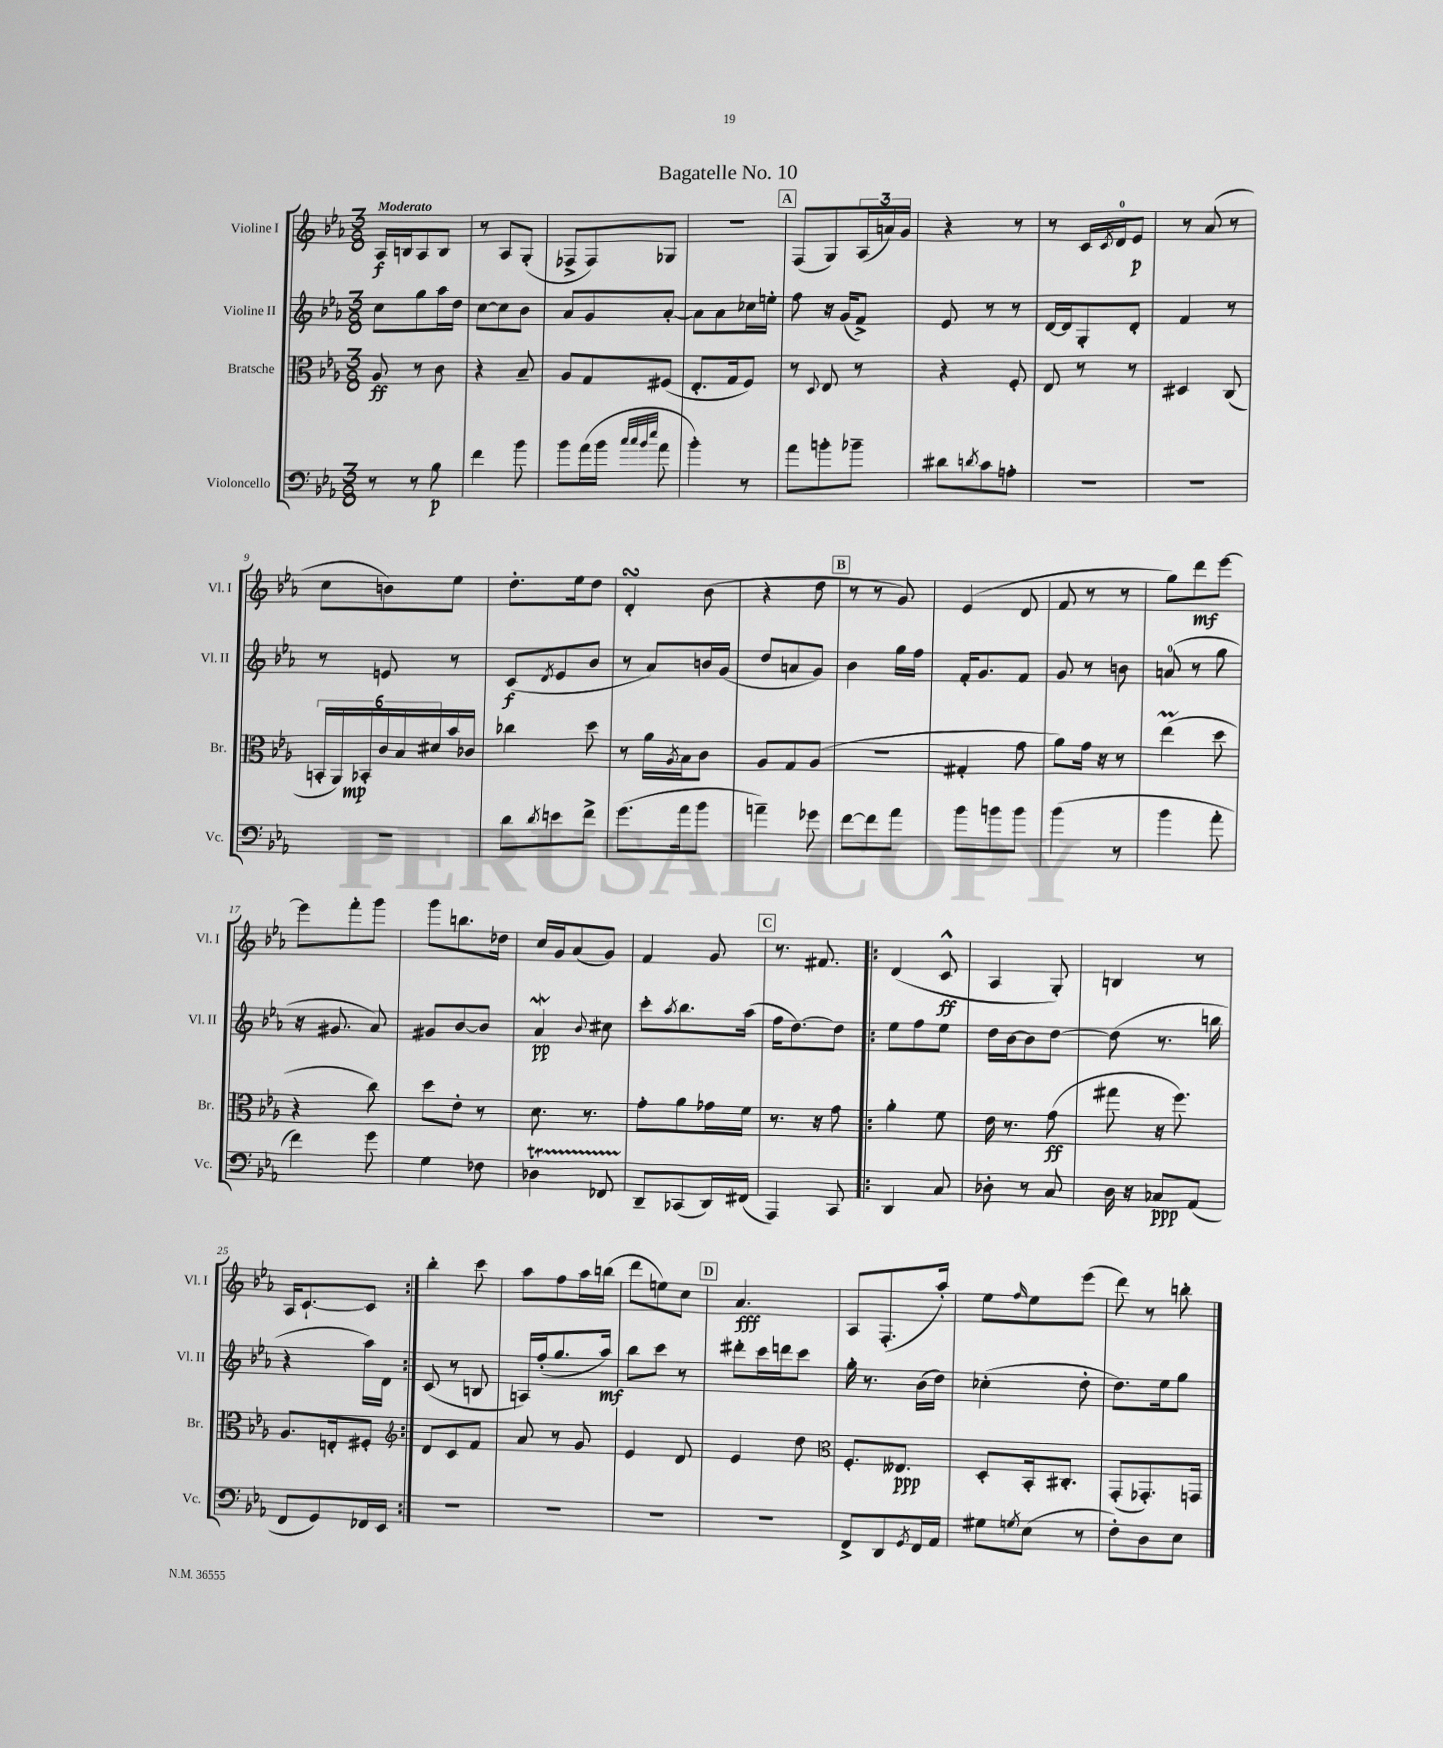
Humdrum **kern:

**kern	**kern	**kern	**kern
*staff4	*staff3	*staff2	*staff1
*clefF4	*clefC3	*clefG2	*clefG2
*k[b-e-a-]	*k[b-e-a-]	*k[b-e-a-]	*k[b-e-a-]
*M3/8	*M3/8	*M3/8	*M3/8
8r	8A-	8cc	16A-
.	.	.	16B
8r	8r	8gg	8A-
8B-	8c	16aa-	8B
.	.	16dd	.
=	=	=	=
4f	4r	[8cc	8r
.	.	8cc]	8A-
8b-	8B-~	8b-	(8G'
=	=	=	=
8b-	8A-	8a-	8F-^
(16a-	8G	8g	8F-)
16b-	.	.	.
32qqcc	.	.	.
32qqcc	.	.	.
32qqb-	.	.	.
32qqee-	.	.	.
8a-	(8F#	[8a-'	8G-
=	=	=	=
4b-')	8.E-'	8a-]	4.r
.	.	8a-	.
.	16G	.	.
8r	8F)	16cc-	.
.	.	16ee'	.
=	=	=	=
8a-	8r	8ff	(8F
.	8qqD	.	.
8b'	8E-	16r	8G)
.	.	(16g	.
8b-~	8r	8f^)	(24A-
.	.	.	24a)
.	.	.	24g
=	=	=	=
8d#	4r	8e-	4r
8qd	.	.	.
8c	.	8r	.
8A'	8F'	8r	8r
=	=	=	=
4.r	8E-	[16d	8r
.	.	16d]	.
.	8r	8G'	16c
.	.	.	8qc
.	.	.	16d
.	8r	8d'	8e-
=	=	=	=
4.r	4D#	4f	8r
.	.	.	(8a-
.	(8C	8r	8r
=	=	=	=
4.r	24BB'	8r	8cc
.	24AA-)	.	.
.	24BB-'	.	.
.	24c	8e	8b)
.	24B-	.	.
.	24d#	.	.
.	16b-	8r	8ee-
.	16c-	.	.
=	=	=	=
8d	4cc-	(8c	8.dd'
8qd	.	8qd	.
8e	.	8e-	.
.	.	.	16ee-
8f^	8dd	8b-	8dd
=	=	=	=
(8.g	8r	8r	4d'
.	16a-	8a-)	.
.	8qA-	.	.
16a-	16B-	.	.
8b-	8c	16b	(8b-
.	.	(16g	.
=	=	=	=
4a~)	8A-	8dd	4r
.	8G	8a	.
8g-	(8A-	8g)	8dd
=	=	=	=
[8f	4.r	4b-	8r
8f]	.	.	8r
8a-	.	16gg	8g)
.	.	16ff	.
=	=	=	=
8b-	4G#'	16f'	(4e-
.	.	8.g	.
8b	.	.	.
8b	8g	8f	8d
=	=	=	=
(4b-	8a-)	8g	8f
.	16g	8r	8r
.	16r	.	.
8r	8r	8b	8r
=	=	=	=
4b-	(4ee-	(8a	8gg)
.	.	8r	8ddd
8a-'	8dd	8gg	[8eee-
=	=	=	=
4f)	4r	16r	8eee-]
.	.	8.g#	.
.	.	.	8fff'
8g	8cc)	8a-)	8ggg
=	=	=	=
4G	8dd	8g#	8ggg
.	8e-'	[8b-	8.bb
8F-	8r	8b-]	.
.	.	.	16dd-
=	=	=	=
4D-	8.d	4a-	16cc
.	.	.	16g
.	.	.	(8a-
.	8.r	.	.
.	.	8qqb-	.
8FF-	.	8cc#	8g)
=	=	=	=
8DD~	8g'	8ccc'	4f
.	.	8qaa-	.
(8CC-	8a-	8.bb-	.
16DD)	16g-	.	8g
(16FF#	16f	(16aa-	.
=	=	=	=
4AAA-)	8.r	16ff	8.r
.	.	[8.dd)	.
.	16r	.	8.f#
8CC	8g	8dd]	.
=!|:	=!|:	=!|:	=!|:
4DD	4a-'	8ee-	(4d
.	.	8ff	.
8C	8f	8ee-	8c^^
=	=	=	=
8D-'	16e-	16dd	4A-
.	8.r	[16b-	.
8r	.	8b-]	.
8C	(8g	[8dd	8G')
=	=	=	=
16D	8gg#	(8dd]	4B
16r	.	.	.
8C-	16r	8.r	.
.	8.ff)	.	.
(8AA-	.	.	8r
.	.	16bb	.
=	=	=	=
8FF	8.A-	4r	16A-
.	.	.	[8.c`
8GG)	.	.	.
.	16E'	.	.
16FF-	8F#'	16aa-)	8c]
16EE-	.	16d	.
=:|!	=:|!	=:|!	=:|!
*	*clefG2	*	*
4.r	8d	(8c	4bb-'
.	8c	8r	.
.	8f	8B	8ccc
=	=	=	=
4.r	8a-	16A)	8aa-
.	.	(16ff'	.
.	8r	8.gg	8ff
.	8g	.	16aa-
.	.	16aa-)	(16bb
=	=	=	=
4.r	4e-	8bb-	8ddd
.	.	8ccc	8ee)
.	8d	8r	8cc
=	=	=	=
4.r	4e-	8ddd#'	4.a-
.	.	16ccc	.
.	.	16ddd	.
.	8dd	8ccc	.
=	=	=	=
*	*clefC3	*	*
8FF^	8.F'	16gg'	8A-
.	.	8.r	.
8DD	.	.	(8.F'
.	8.E--	.	.
8qGG	.	.	.
16FF	.	(16b-	.
16AA-	.	16dd)	16aa-')
=	=	=	=
8G#	8D'	(4cc-'	8ee-
8qG	.	.	16qqff
(8E-	16BB-'	.	8ee-
.	8.C#'	.	.
8r	.	8dd'	(8eee-
=	=	=	=
8F')	(8GG'	8.dd)	8ddd)
8D	8.GG-')	.	8r
.	.	16ee-	.
8E-	.	8gg	8bb'
.	16GG	.	.
==	==	==	==
*-	*-	*-	*-
